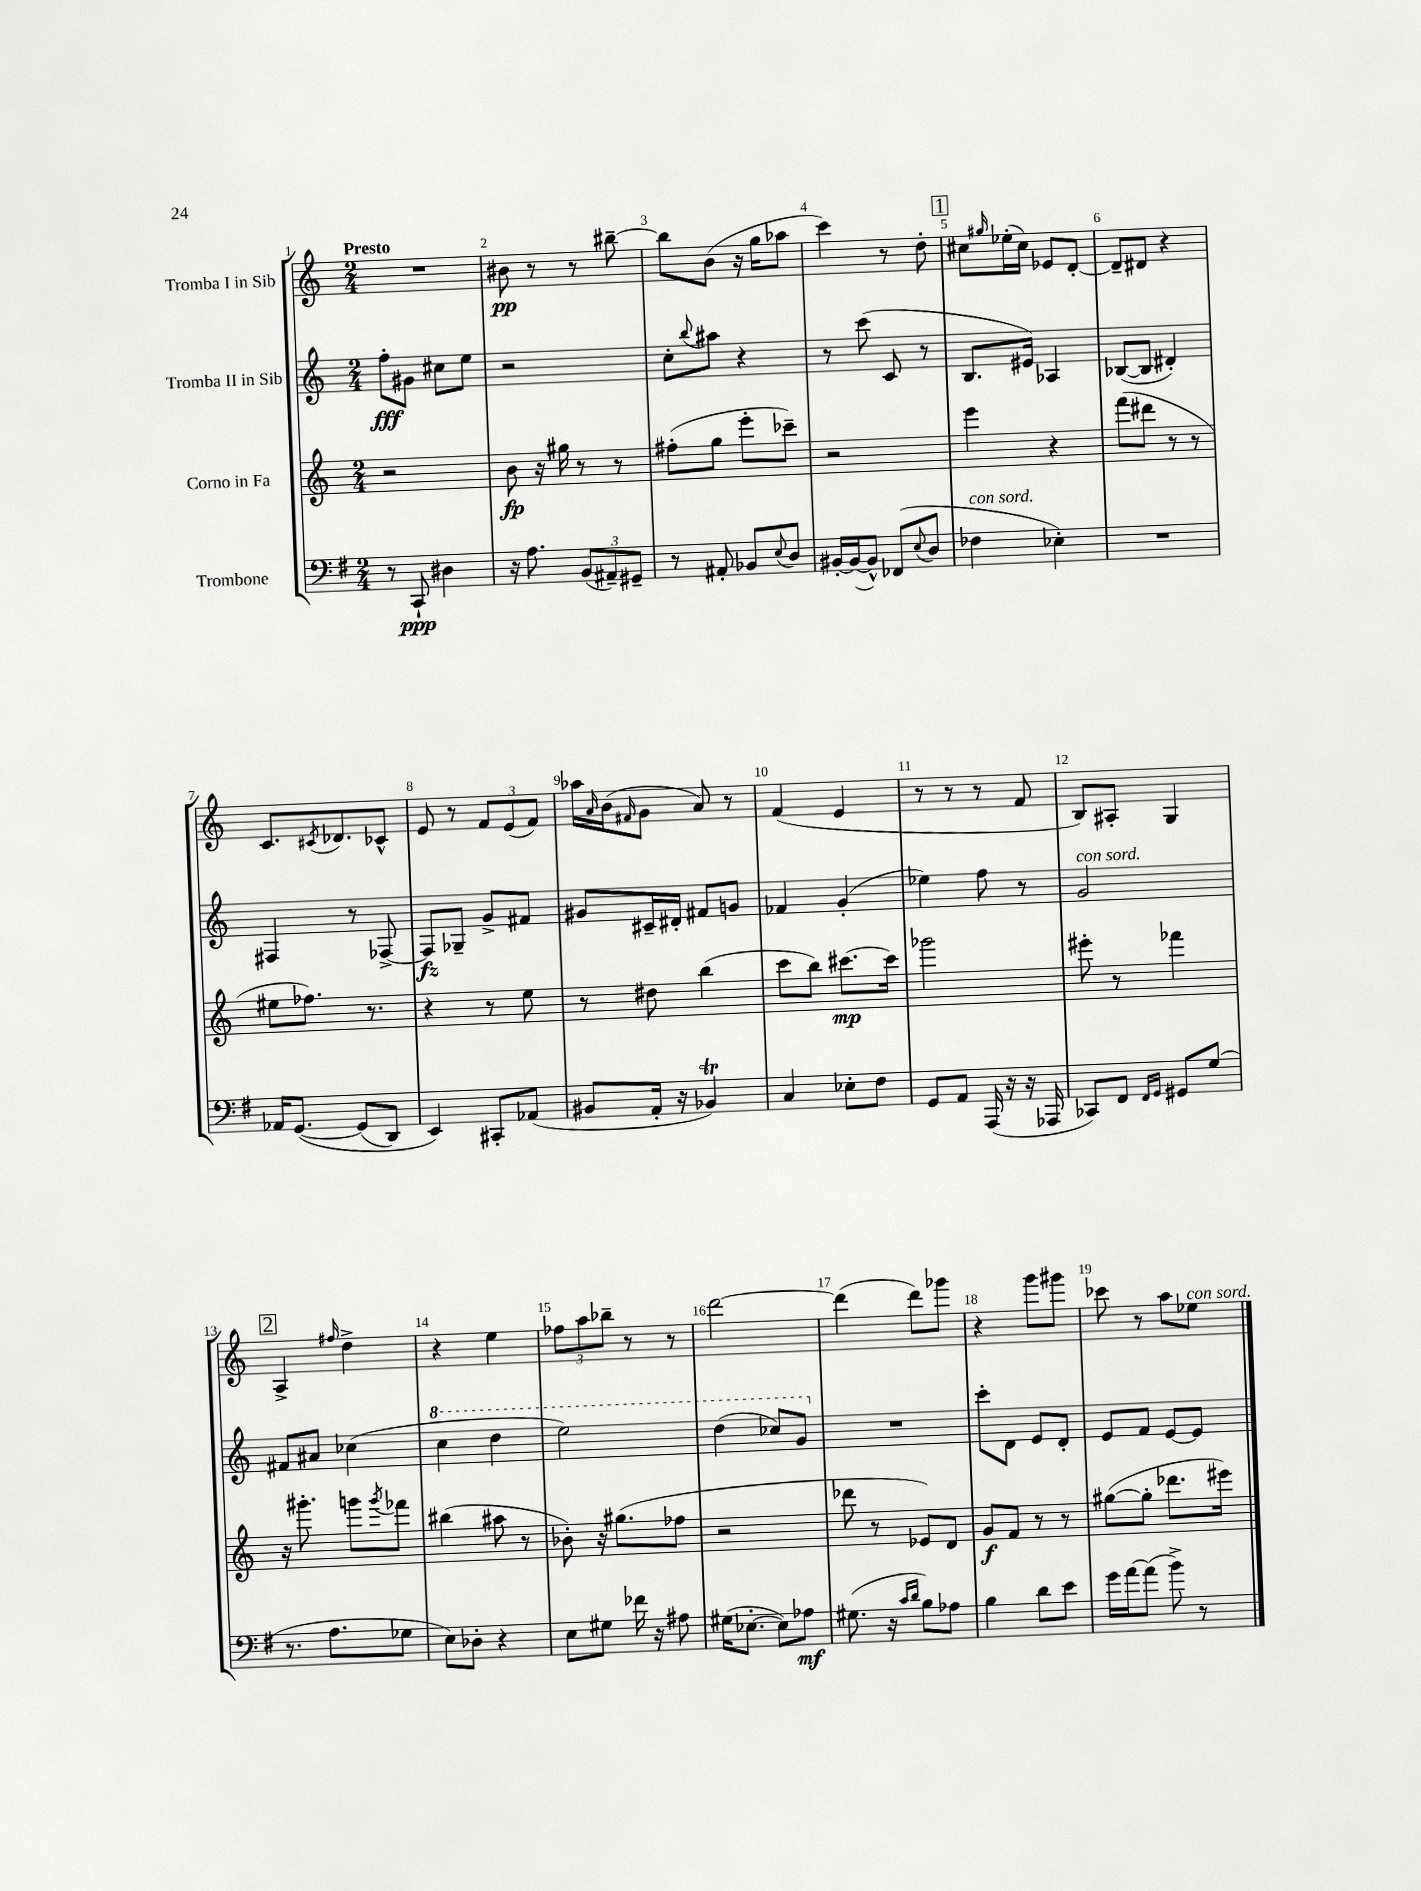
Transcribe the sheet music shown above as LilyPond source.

<<
\new StaffGroup <<
\new Staff = "s0" \with { instrumentName = "Tromba I in Sib" } {
    \clef treble \key c \major \numericTimeSignature \time 2/4 \tempo "Presto"
    R2 |
    bis'8\pp r8 r8 bis''8~-- |
    bis''8 b'8( r16 g''16 aes''8 |
    c'''4) r8 d''8-. |
    \mark \markup { \box "1" } cis''8 \grace { gis''16 } ees''16-.( cis''16) ees'8 d'8~-. |
    d'8-- dis'8 r4 |
    c'8. \acciaccatura { cis'8 } des'8. ces'8-^ |
    e'8 r8 \tuplet 3/2 { f'8 e'8( f'8) } |
    aes''16 \grace { a'16 } b'16( \grace { fis'16 } g'8 a'8) r8 |
    f'4( e'4 |
    r8 r8 r8 f'8 |
    b8) ais8-. g4 |
    \mark \markup { \box "2" } a4-> \grace { fis''16 } d''4-> |
    r4 e''4 |
    \tuplet 3/2 { fes''8 a''8 bes''8-- } r8 r8 |
    d'''2~ |
    d'''4( d'''8) ges'''8 |
    r4 g'''8 gis'''8 |
    ces'''8 r8 a''8 ees''8^\markup { \italic "con sord." } \bar "|." |
}
\new Staff = "s1" \with { instrumentName = "Tromba II in Sib" } {
    \clef treble \key c \major \numericTimeSignature \time 2/4
    f''8-.\fff gis'8 cis''8 e''8 |
    r2 |
    c''8-. \appoggiatura { b''8 } ais''8 r4 |
    r8 c'''8( c'8 r8 |
    \mark \markup { \box "1" } b8. eis'16) aes4 |
    bes8~( bes8 dis'4-.) |
    fis4 r8 fes8~-> |
    fes8\fz ges8-- g'8-> fis'8 |
    gis'8 cis'16-- dis'16-. fis'8 g'8 |
    fes'4 g'4-.( |
    ees''4) f''8 r8 |
    g'2^\markup { \italic "con sord." } |
    \mark \markup { \box "2" } fis'8 ais'8 ces''4( |
    \ottava #1 c'''4 d'''4 |
    e'''2) |
    d'''4( ces'''8) g''8 \ottava #0 |
    R2 |
    c'''8-. d'8 e'8 d'8-. |
    e'8 f'8 e'8~ e'8 \bar "|." |
}
\new Staff = "s2" \with { instrumentName = "Corno in Fa" } {
    \clef treble \key c \major \numericTimeSignature \time 2/4
    r2 |
    b'8\fp r16 gis''16 r8 r8 |
    fis''8-.( g''8 e'''8-. ces'''8--) |
    r2 |
    \mark \markup { \box "1" } e'''4 r4 |
    f'''8( dis'''8 r8 r8 |
    eis''8 fes''8.) r8. |
    r4 r8 e''8 |
    r8 dis''8 b''4( |
    c'''8 b''8) cis'''8.~\mp cis'''16 |
    ges'''2 |
    eis'''8-. r8 fes'''4 |
    \mark \markup { \box "2" } r16 gis'''8.-. g'''8 \acciaccatura { g'''8 } fes'''8 |
    bis''4( ais''8 r8 |
    bes'8-.) r16 gis''8.( fes''8 |
    r2 |
    des'''8 r8 ees'8) d'8 |
    g'8\f f'8 r8 r8 |
    gis''8~( gis''8-. des'''8. eis'''16) \bar "|." |
}
\new Staff = "s3" \with { instrumentName = "Trombone" } {
    \clef bass \key g \major \numericTimeSignature \time 2/4
    r8 c,8-!\ppp dis4 |
    r16 a8. \tuplet 3/2 { b,8( ais,8--) gis,8-- } |
    r8 ais,8-. bes,8 \appoggiatura { e8 } d8 |
    bis,16~-. bis,16~( bis,8-^) fes,8( \appoggiatura { e8 } d8 |
    \mark \markup { \box "1" } fes4^\markup { \italic "con sord." } ees4-.) |
    R2 |
    aes,16 g,8.~\( g,8( d,8) |
    e,4\) cis,8-. aes,8( |
    bis,8 a,16-. r16 bes,4\trill) |
    c4 ees8-. fis8 |
    g,8 a,8 a,,16( r16 r16 aes,,16 |
    ces,8) fis,8 \grace { fis,16 g,16 } gis,8 g8( |
    \mark \markup { \box "2" } r8. a8. ges8 |
    e8) des8-. r4 |
    e8 gis8 fes'16 r16 ais8 |
    gis16( ees8.~-. ees8) aes8\mf |
    gis8.( r16 \grace { c'16 d'16 } b8) aes8 |
    b4 d'8 e'8 |
    g'16 a'16~ a'8( b'8->) r8 \bar "|." |
}
>>
>>
\layout { \context { \Score \override BarNumber.break-visibility = ##(#f #t #t) barNumberVisibility = #all-bar-numbers-visible } }
